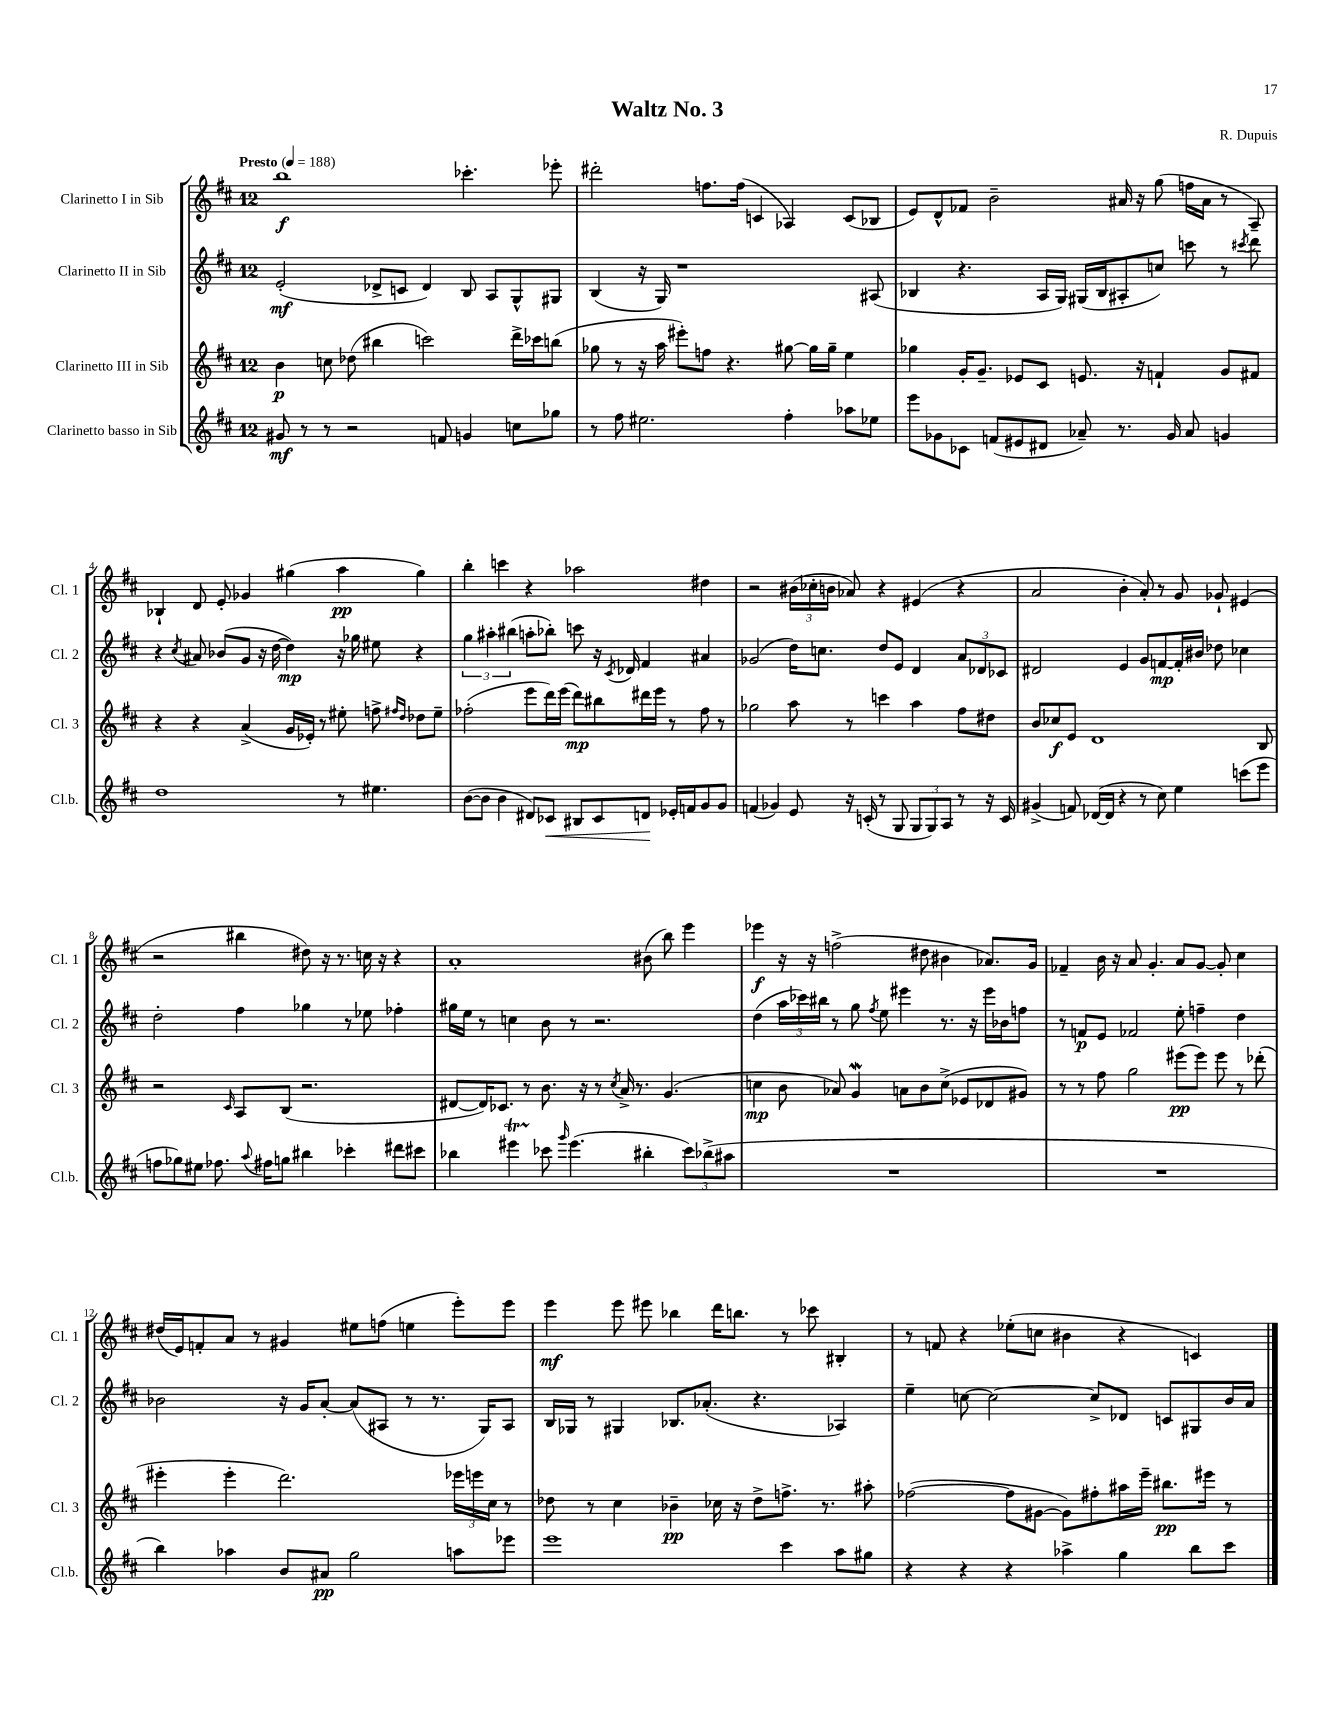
\header { title = "Waltz No. 3" composer = "R. Dupuis" }
<<
\new StaffGroup <<
\new Staff = "s0" \with { instrumentName = "Clarinetto I in Sib" shortInstrumentName = "Cl. 1" } {
    \clef treble \key d \major \once \override Staff.TimeSignature.style = #'single-digit \time 12/8 \tempo "Presto" 4 = 188
    \autoBeamOff b''1\f ces'''4.-. ees'''8-. |
    dis'''2-. f''8.[ f''16]( c'4 aes4) c'8[( bes8] |
    e'8[) d'8-^ fes'8] b'2-- ais'16 r16 g''8( f''16[ ais'16] r8 a8--) |
    bes4-! d'8 e'8-. ges'4 gis''4( a''4\pp gis''4) |
    b''4-. c'''4 r4 aes''2 dis''4 |
    r2 \tuplet 3/2 { bis'16[( ces''16-. b'16] } aes'8) r4 eis'4( r4 |
    a'2 b'4-. a'8-.) r8 g'8 ges'8-! eis'4( |
    r2 bis''4 dis''8) r16 r8. c''16 r16 r4 |
    a'1-. bis'8( b''8) e'''4 |
    ees'''4\f r16 r16 f''2->( dis''8 bis'4 aes'8.[) g'16] |
    fes'4-- b'16 r16 a'8 g'4.-. a'8[ g'8]~ g'8-. cis''4 |
    dis''16[( e'16) f'8-. a'8] r8 gis'4 eis''8[ f''8]( e''4 e'''8[-.) e'''8] |
    e'''4\mf e'''8 eis'''8 bes''4 d'''16[ b''8.] r8 ces'''8 bis4-. |
    r8 f'8 r4 ees''8[-.( c''8] bis'4 r4 c'4) \bar "|." |
}
\new Staff = "s1" \with { instrumentName = "Clarinetto II in Sib" shortInstrumentName = "Cl. 2" } {
    \clef treble \key d \major \once \override Staff.TimeSignature.style = #'single-digit \time 12/8
    \autoBeamOff e'2-.\mf( des'8[-> c'8] des'4) b8 a8[ g8-^ gis8] |
    b4( r16 g16) r1 ais8( |
    bes4 r4. a16[ g16]) gis16[( bes16 ais8-. c''8]) c'''8 r8 \acciaccatura { cis'''8 } d'''8 |
    r4 \acciaccatura { cis''8 } ais'8 bes'8[( g'8] r16 d''16~ d''4\mp) r16 ges''16 eis''8 r4 |
    \tuplet 3/2 { g''4 ais''4-. bis''4( } a''8[-. bes''8]-.) c'''8 r16 \acciaccatura { cis'8 } des'16 fis'4 ais'4 |
    ges'2( d''16[) c''8.] d''8[ e'8] d'4 \tuplet 3/2 { a'8[ des'8 ces'8] } |
    dis'2 e'4 g'8[ f'8~\mp f'16-. bis'16] des''8 ces''4 |
    d''2-. fis''4 ges''4 r8 ees''8 fes''4-. |
    gis''16[ e''16] r8 c''4 b'8 r8 r2. |
    d''4( \tuplet 3/2 { a''16[ ces'''16) bis''16] } r8 g''8 \acciaccatura { fis''8 } e''8 eis'''4 r8. r16 eis'''16[ bes'16 f''8] |
    r8 f'8[\p e'8] fes'2 e''8-. f''4-- d''4 |
    bes'2 r16 g'16[ a'8]~-. a'8[( ais8] r8 r8. g16[) ais8] |
    b16[ ges16] r8 gis4 bes8.[ aes'8.]-.( r4. aes4) |
    e''4-- c''8~ c''2~ c''8[-> des'8] c'8[ gis8 b'16 a'16] \bar "|." |
}
\new Staff = "s2" \with { instrumentName = "Clarinetto III in Sib" shortInstrumentName = "Cl. 3" } {
    \clef treble \key d \major \once \override Staff.TimeSignature.style = #'single-digit \time 12/8
    \autoBeamOff b'4\p c''8 des''8( bis''4 c'''2) d'''16[-> ces'''16 b''8]( |
    ges''8 r8 r16 a''16 eis'''8[-.) f''8] r4. gis''8~ gis''16[ gis''16]-- e''4 |
    ges''4 g'16[-. g'8.]-- ees'8[ cis'8] e'8. r16 f'4-! g'8[ fis'8] |
    r4 r4 a'4->( g'16[ ees'16]-.) r8 eis''8-. f''8-> \grace { fis''16[ d''16] } des''8[ eis''8]-- |
    fes''2-.( e'''8[ d'''16) e'''16]( d'''8[\mp) bis''8 dis'''16 e'''16] r8 fes''8 r8 |
    ges''2 a''8 r8 c'''4 a''4 fis''8[ dis''8] |
    b'8[ ces''8\f e'8] d'1 b8 |
    r2 \grace { cis'16 } a8[ b8]( r2. |
    dis'8[~ dis'16) ces'8.] r8 b'8. r16 r8 \acciaccatura { cis''8 } a'16-> r8. g'4.( |
    c''4\mp b'8 aes'8) g'4\mordent a'8[ b'8 c''8]->( ees'8[ des'8 gis'8]) |
    r8 r8 fis''8 g''2 eis'''8[\pp( eis'''8]) eis'''8 r8 des'''8-.( |
    eis'''4-. eis'''4-. d'''2.) \tuplet 3/2 { ees'''16[ e'''16 cis''16] } r8 |
    des''8 r8 cis''4 bes'4--\pp ces''16 r16 des''8[-> f''8.]-> r8. ais''8-. |
    fes''2~( fes''8[ gis'8]~ gis'8[) fis''8-. ais''16 e'''16]-- bis''8.[\pp eis'''16] r8 \bar "|." |
}
\new Staff = "s3" \with { instrumentName = "Clarinetto basso in Sib" shortInstrumentName = "Cl.b." } {
    \clef treble \key d \major \once \override Staff.TimeSignature.style = #'single-digit \time 12/8
    \autoBeamOff gis'8\mf r8 r8 r2 f'8 g'4 c''8[ ges''8] |
    r8 fis''8 eis''2. fis''4-. aes''8[ ees''8] |
    e'''8[ ges'8 ces'8] f'8[( eis'8 dis'8] aes'8--) r8. ges'16 aes'8 g'4 |
    d''1 r8 eis''4. |
    b'8[~( b'8] b'4 dis'8[) ces'8]\< bis8[ ces'8 d'8]\! ees'16[-. f'16 g'8 g'8] |
    f'4( ges'4) e'8 r16 c'16-.( r8 g8 \tuplet 3/2 { g8[ g8) a8] } r8 r16 c'16 |
    gis'4->( f'8) des'16[~( des'16] r4 r8 cis''8) e''4 c'''8[( e'''8] |
    f''8[ ges''8) eis''8] fes''8. \appoggiatura { a''8 } fis''16[ g''8] bis''4 ces'''4-. dis'''8[ cis'''8] |
    bes''4 eis'''4\startTrillSpan ces'''8\stopTrillSpan \grace { g'''16 } eis'''4.( bis''4-. \tuplet 3/2 { ces'''8[) bes''8->( ais''8] } |
    R1. |
    R1. |
    b''4) aes''4 b'8[ ais'8]\pp g''2 a''8[ ees'''8] |
    e'''1 cis'''4 a''8[ gis''8] |
    r4 r4 r4 aes''4-> g''4 b''8[ cis'''8] \bar "|." |
}
>>
>>
